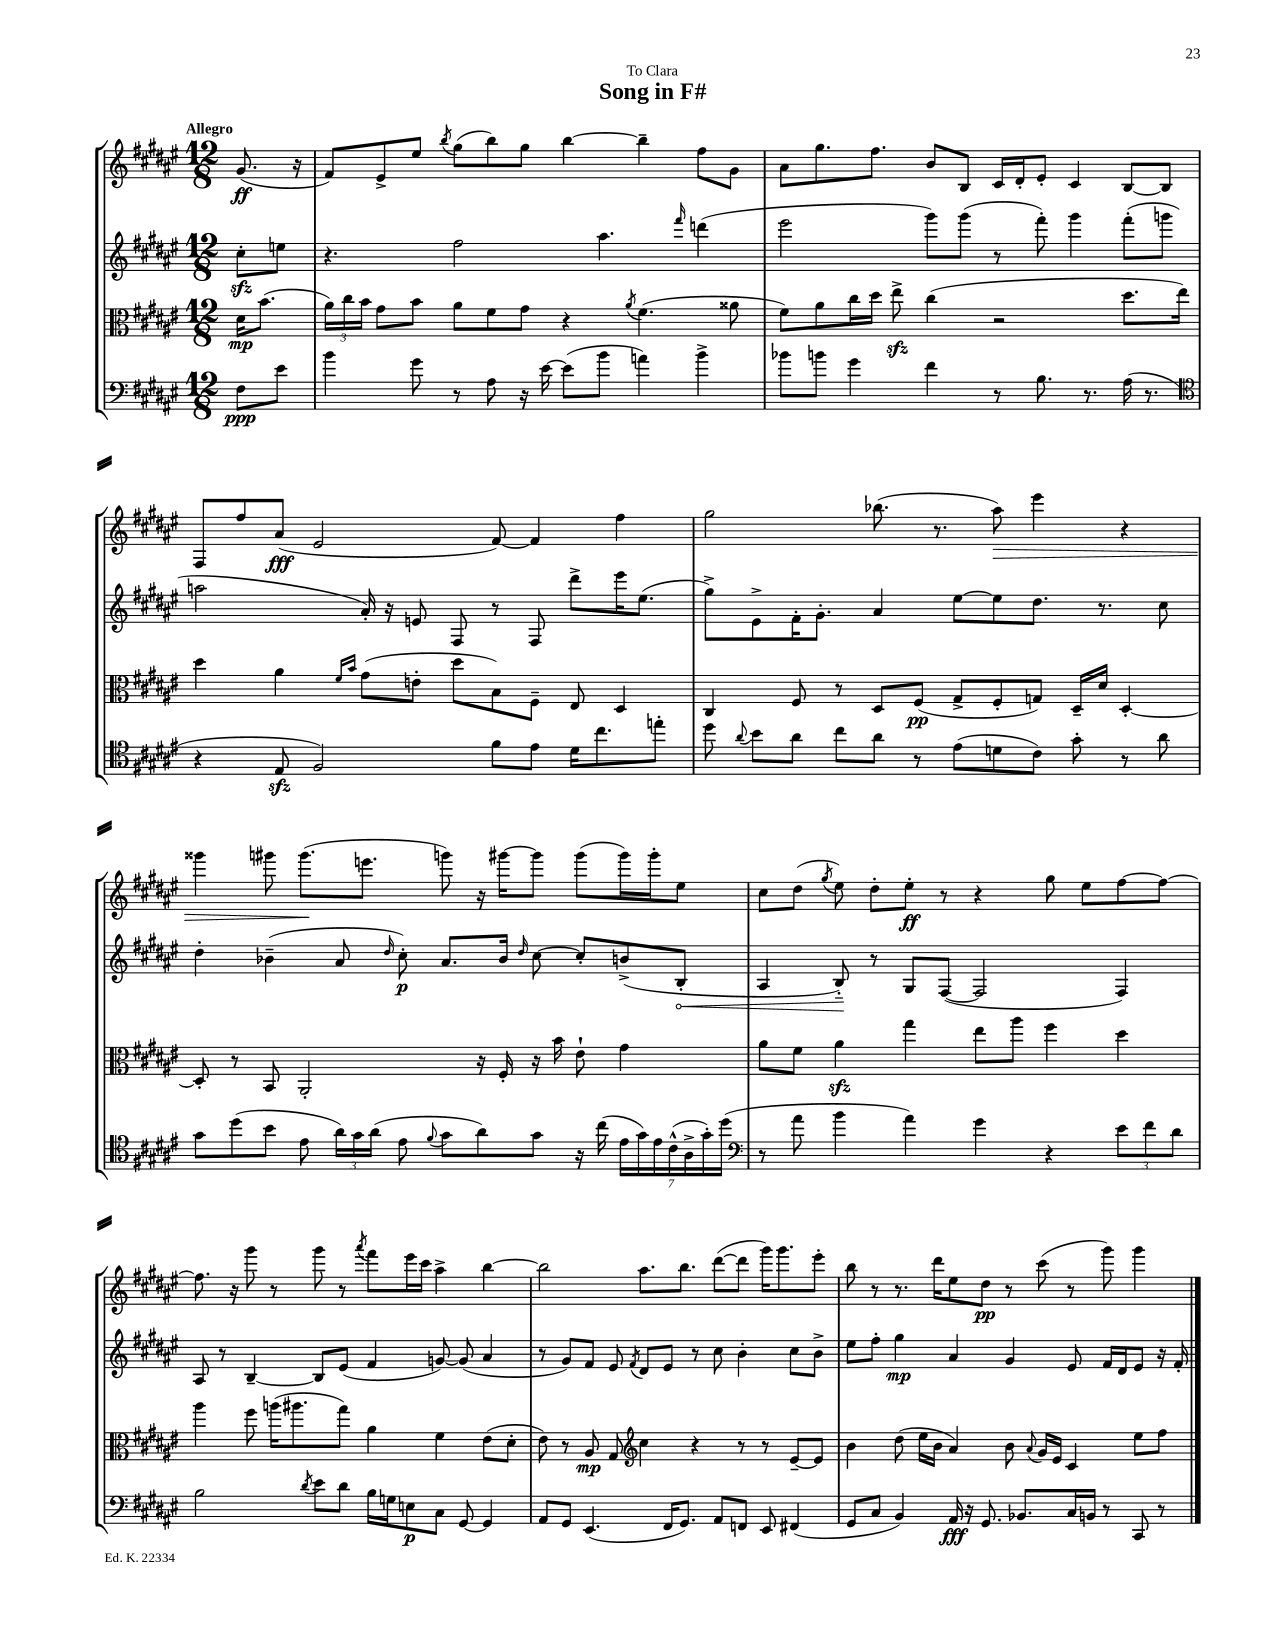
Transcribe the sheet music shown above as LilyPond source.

\header { title = "Song in F#" dedication = "To Clara" }
<<
\new StaffGroup <<
\new Staff = "s0" {
    \clef treble \key fis \major \numericTimeSignature \time 12/8 \partial 4 \tempo "Allegro"
    \autoBeamOff gis'8.\ff( r16 |
    fis'8[) eis'8-> eis''8] \acciaccatura { b''8 } gis''8[( b''8) gis''8] b''4~ b''4-- fis''8[ gis'8] |
    ais'8[ gis''8. fis''8.] b'8[ b8] cis'16[ dis'16-. eis'8]-. cis'4 b8[~ b8] |
    fis8[ fis''8 ais'8]\fff( eis'2 fis'8~) fis'4 fis''4 |
    gis''2 bes''8.( r8. ais''8\>) eis'''4 r4 |
    gisis'''4 gis'''8 gis'''8.[\!( e'''8.] g'''8) r16 gis'''16[~ gis'''8] gis'''8[( gis'''16) gis'''16-. eis''8] |
    cis''8[ dis''8]( \acciaccatura { gis''8 } eis''8) dis''8[-. eis''8]-.\ff r8 r4 gis''8 eis''8[ fis''8~ fis''8]~ |
    fis''8. r16 gis'''8 r8 gis'''8 r8 \acciaccatura { ais'''8 } fis'''8[ eis'''16 cis'''16] ais''4-> b''4~ |
    b''2 ais''8.[ b''8.] dis'''8[~( dis'''8] gis'''16[) gis'''8. eis'''8]-. |
    b''8 r8 r8. dis'''16[ eis''8 dis''8]\pp r8 cis'''8( r8 gis'''8) gis'''4 \bar "|." |
}
\new Staff = "s1" {
    \clef treble \key fis \major \numericTimeSignature \time 12/8 \partial 4
    \autoBeamOff cis''8[-.\sfz e''8] |
    r4. fis''2 ais''4. \grace { fis'''16 } d'''4( |
    eis'''2 gis'''8[) gis'''8]( r8 fis'''8-.) gis'''4 fis'''8[-.( g'''8] |
    a''2 ais'16-.) r16 e'8 fis8 r8 fis8 dis'''8[-> eis'''16 eis''8.]( |
    gis''8[->) eis'8-> fis'16-. gis'8.]-. ais'4 eis''8[~ eis''8 dis''8.] r8. cis''8 |
    dis''4-. bes'4--( ais'8 \grace { dis''16 } cis''8-.\p) ais'8.[ bes'16] \grace { dis''16 } cis''8~ cis''8[-. b'8->( \once \override Hairpin.circled-tip = ##t b8]-.\< |
    ais4 b8-_\!) r8 gis8[ fis8]~( fis2 fis4) |
    ais8 r8 b4~-- b8[ eis'8]( fis'4 g'8~) g'8( ais'4 |
    r8 gis'8[) fis'8] eis'8 \acciaccatura { fis'8 } dis'8[ eis'8] r8 cis''8 b'4-. cis''8[ b'8]-> |
    eis''8[ fis''8]-. gis''4\mp ais'4 gis'4 eis'8 fis'16[ dis'16 eis'8] r16 fis'16-. \bar "|." |
}
\new Staff = "s2" {
    \clef alto \key fis \major \numericTimeSignature \time 12/8 \partial 4
    \autoBeamOff dis'16[\mp b'8.]( |
    \tuplet 3/2 { ais'16[) cis''16 b'16] } gis'8[ b'8] ais'8[ fis'8 gis'8] r4 \acciaccatura { ais'8 } fis'4.( aisis'8 |
    fis'8[) ais'8 cis''16 dis''16] eis''8->\sfz cis''4( r2 dis''8.[ eis''16]) |
    dis''4 ais'4 \grace { fis'16[ b'16] } gis'8[( e'8]-. dis''8[ b8) fis8]-- eis8 dis4 |
    cis4 fis8 r8 dis8[ fis8]\pp( gis8[-> fis8-. g8]) dis16[-- dis'16] dis4~-. |
    dis8-. r8 b,8 ais,2-. r16 fis16-. r16 b'16 eis'8-! gis'4 |
    ais'8[ fis'8] ais'4\sfz gis''4 eis''8[ ais''8] fis''4 dis''4 |
    ais''4 fis''8 a''16[( ais''8. gis''8]) ais'4 fis'4 eis'8[( dis'8]-. |
    eis'8) r8 ais8\mp gis8 \clef treble cis''4 r4 r8 r8 eis'8[~-- eis'8] |
    b'4 dis''8( eis''16[ b'16] ais'4) b'8 \appoggiatura { ais'8 } gis'16[ eis'16] cis'4 eis''8[ fis''8] \bar "|." |
}
\new Staff = "s3" {
    \clef bass \key fis \major \numericTimeSignature \time 12/8 \partial 4
    \autoBeamOff fis8[\ppp eis'8] |
    b'4 gis'8 r8 ais8 r16 eis'16~ eis'8[( b'8] a'4) b'4-> |
    bes'8[ b'8] gis'4 fis'4 r8 b8. r8. ais16( r8. |
    \clef tenor r4 eis8\sfz fis2) fis'8[ eis'8] dis'16[ cis''8. e''8]-. |
    dis''8 \appoggiatura { ais'8 } b'8[ ais'8] cis''8[ ais'8] r8 eis'8[( d'8 cis'8]) gis'8-. r8 ais'8 |
    gis'8[ dis''8( b'8] eis'8 \tuplet 3/2 { ais'16[) gis'16 ais'16]( } eis'8 \appoggiatura { fis'8 } gis'8[ ais'8) gis'8] r16 cis''16( \tuplet 7/4 { eis'16[ gis'16) eis'16 cis'16-^( ais16-> gis'16-.) dis''16]( } |
    \clef bass r8 ais'8 b'4 ais'4) gis'4 r4 \tuplet 3/2 { eis'8[ fis'8 dis'8] } |
    b2 \acciaccatura { dis'8 } eis'8[ dis'8] b16[ g16 e8\p cis8] gis,8~ gis,4 |
    ais,8[ gis,8] eis,4.( fis,16[ gis,8.]) ais,8[ f,8] eis,8 fis,4( |
    gis,8[ cis8] b,4) ais,16\fff r16 gis,8. bes,8.[ cis16 b,16] r8 cis,8 r8 \bar "|." |
}
>>
>>
\layout { \context { \Score \remove "Bar_number_engraver" } }
